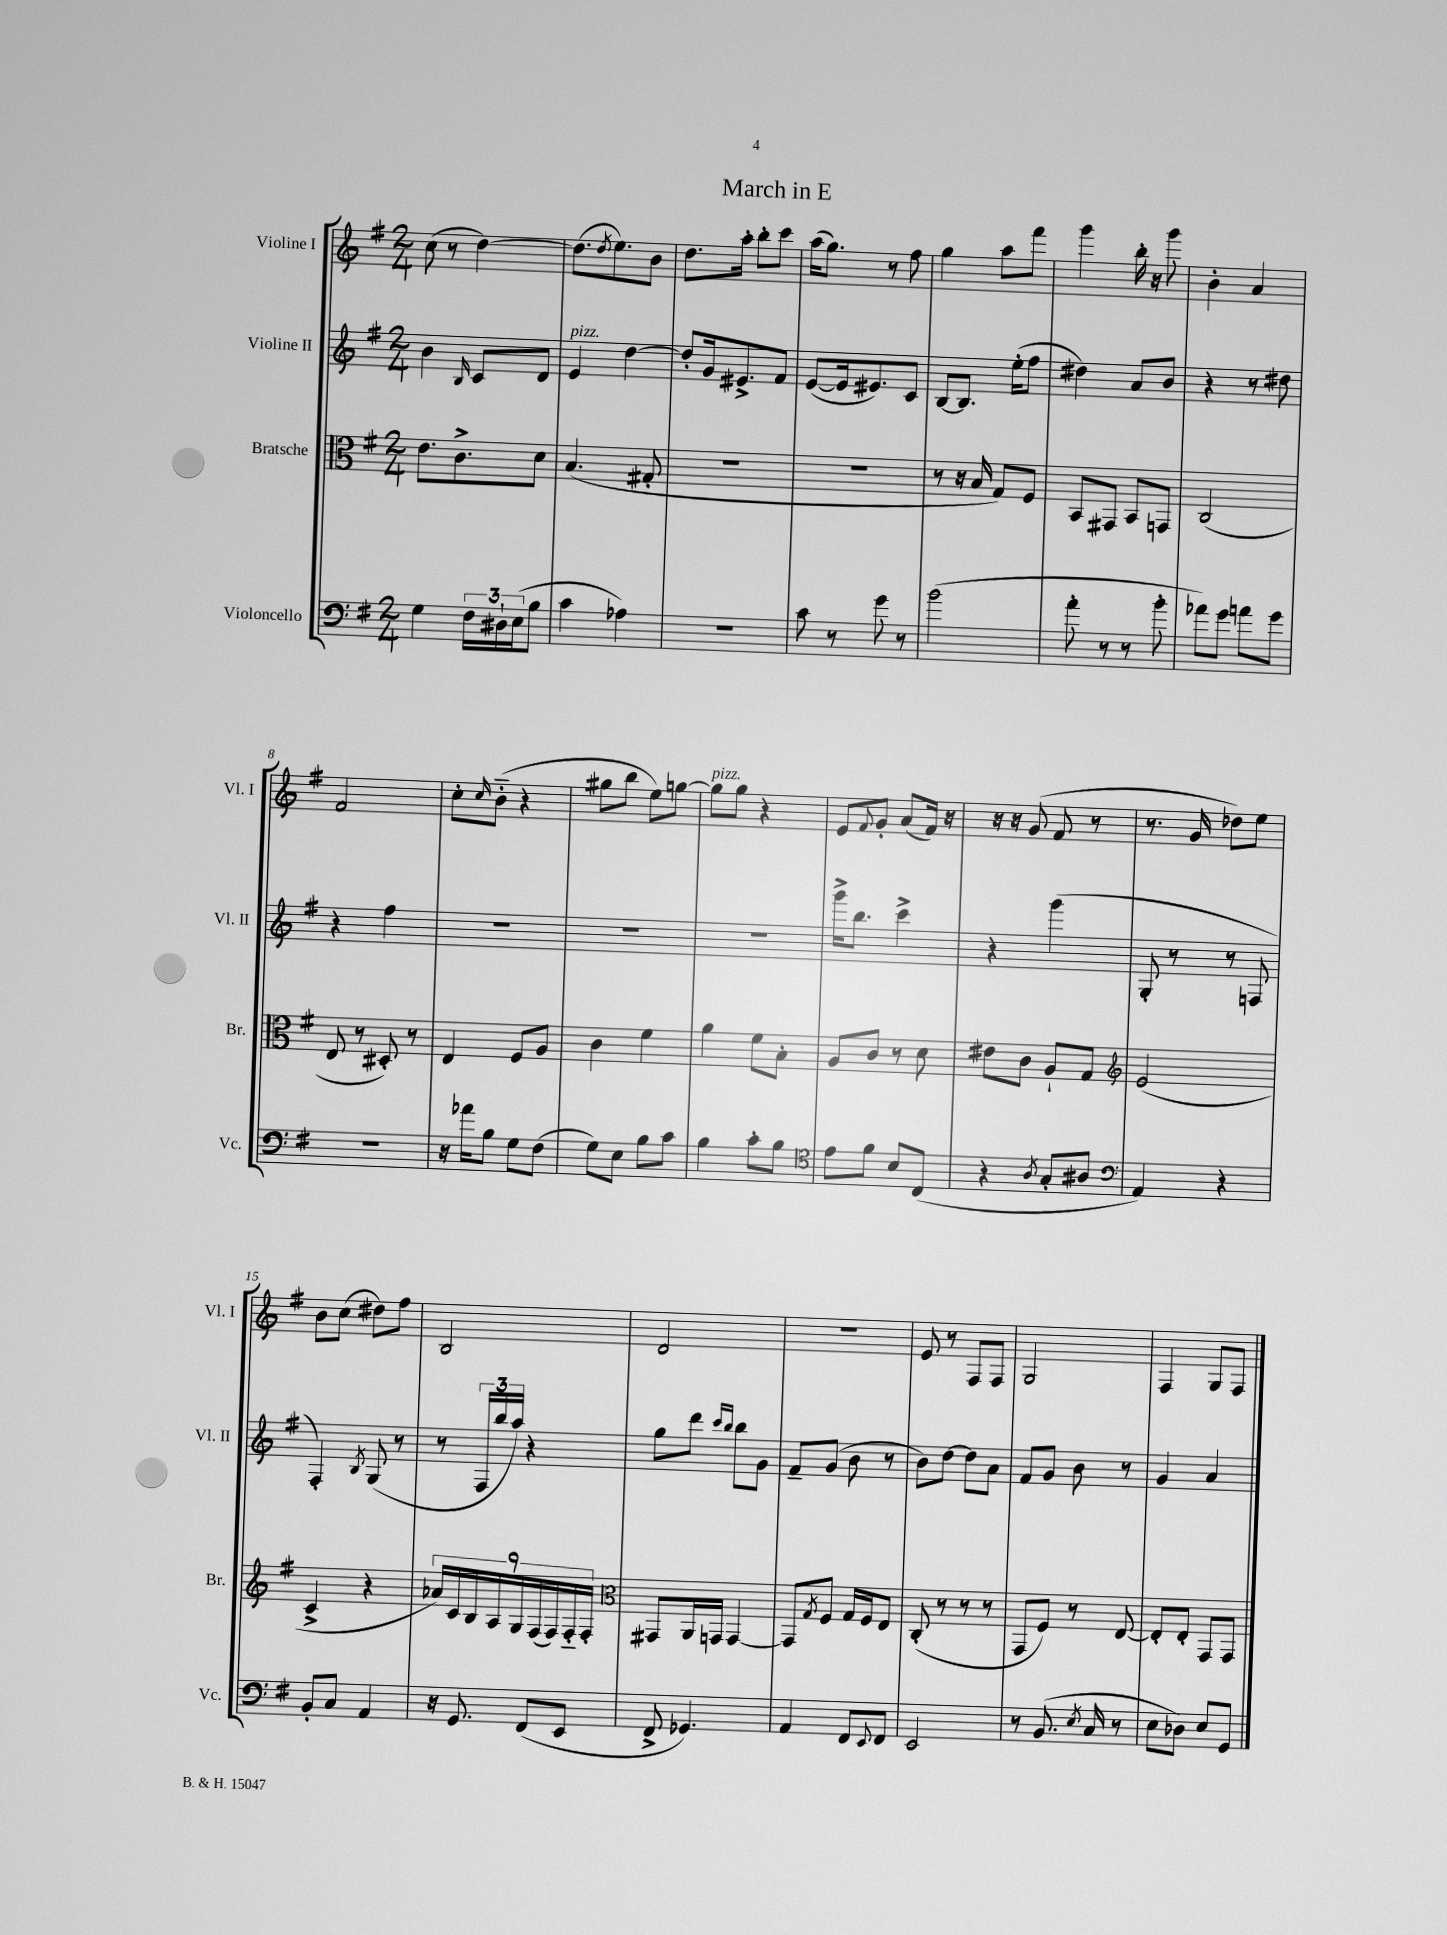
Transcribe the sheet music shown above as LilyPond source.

\header { title = "March in E" }
<<
\new StaffGroup <<
\new Staff = "s0" \with { instrumentName = "Violine I" shortInstrumentName = "Vl. I" } {
    \clef treble \key g \major \numericTimeSignature \time 2/4
    c''8( r8 d''4~) |
    d''8.( \acciaccatura { d''8 } e''8.) b'8 |
    d''8. a''16-. b''8-. c'''8 |
    a''16( g''8.) r8 fis''8 |
    g''4 a''8 fis'''8 |
    g'''4 b''16-. r16 g'''8 |
    b'4-. a'4 |
    fis'2 |
    c''8-. \grace { c''16 } b'8-_( r4 |
    gis''8 b''8 e''8) g''8~ |
    g''8^\markup { \italic "pizz." } g''8 r4 |
    e'8 \appoggiatura { fis'8 } g'8-. a'8( fis'16) r16 |
    r16 r16 g'8( fis'8 r8 |
    r8. g'16 des''8) e''8 |
    b'8 c''8( dis''8) fis''8 |
    b2 |
    d'2 |
    R2 |
    e'8 r8 fis8 fis8 |
    g2 |
    fis4 g8 fis8 \bar "|." |
}
\new Staff = "s1" \with { instrumentName = "Violine II" shortInstrumentName = "Vl. II" } {
    \clef treble \key g \major \numericTimeSignature \time 2/4
    b'4 \grace { b16 } c'8 d'8 |
    e'4^\markup { \italic "pizz." } d''4~ |
    d''8-. g'16 eis'8.-> fis'8 |
    e'8~( e'16 eis'8.) c'8 |
    b8~ b8. e''16-.( fis''8 |
    dis''4) a'8 b'8 |
    r4 r8 dis''8 |
    r4 fis''4 |
    R2 |
    R2 |
    R2 |
    g'''16-> b''8. c'''4-> |
    r4 g'''4( |
    g8-. r8 r8 f8 |
    fis4-.) \acciaccatura { b8 } g8( r8 |
    r8 \tuplet 3/2 { fis16 b''16 a''16) } r4 |
    g''8 d'''8 \grace { c'''16 b''16 } b''8 g'8 |
    fis'8-- g'8( b'8 r8 |
    b'8) d''8~ d''8 a'8 |
    fis'8 g'8 b'8 r8 |
    g'4 a'4 \bar "|." |
}
\new Staff = "s2" \with { instrumentName = "Bratsche" shortInstrumentName = "Br." } {
    \clef alto \key g \major \numericTimeSignature \time 2/4
    e'8. c'8.-> d'8 |
    b4.( gis8-. |
    r2 |
    r2 |
    r8 r16 b16 g8) fis8 |
    b,8 gis,8 b,8 g,8 |
    c2( |
    e8 r8 dis8-.) r8 |
    e4 fis8 a8 |
    c'4 fis'4 |
    a'4 fis'8 b8-. |
    a8 c'8 r8 d'8 |
    eis'8 c'8 a8-! g8 |
    \clef treble e'2( |
    c'4-> r4 |
    \tuplet 9/8 { aes'16) c'16 b16 a16 g16 fis16( fis16) fis16-_ fis16-. } |
    \clef alto gis,8 a,16 g,16 g,4~ |
    g,8 \acciaccatura { g8 } fis8 g16 fis16 e8 |
    c8-.( r8 r8 r8 |
    g,8 fis8) r8 e8~ |
    e8-. e8-. g,8 g,8 \bar "|." |
}
\new Staff = "s3" \with { instrumentName = "Violoncello" shortInstrumentName = "Vc." } {
    \clef bass \key g \major \numericTimeSignature \time 2/4
    g4 \tuplet 3/2 { fis16 dis16-! e16( } b8 |
    c'4 aes4) |
    r2 |
    c'8 r8 g'8 r8 |
    b'2( |
    a'8-. r8 r8 b'8-. |
    aes'8) g'8 a'8 g'8 |
    R2 |
    r16 aes'16 b8 g8 fis8( |
    g8) e8 b8 c'8 |
    b4 c'8-. b8 |
    \clef tenor e'8 fis'8 b8 c8( |
    r4 \acciaccatura { a8 } g8-. ais8 |
    \clef bass a,4) r4 |
    b,8-. c8 a,4 |
    r16 g,8. fis,8( e,8 |
    fis,8-> ges,4.) |
    a,4 fis,8 \appoggiatura { e,8 } fis,8 |
    e,2 |
    r8 b,8.( \acciaccatura { e8 } c16 r8 |
    e8 des8) e8 g,8 \bar "|." |
}
>>
>>
